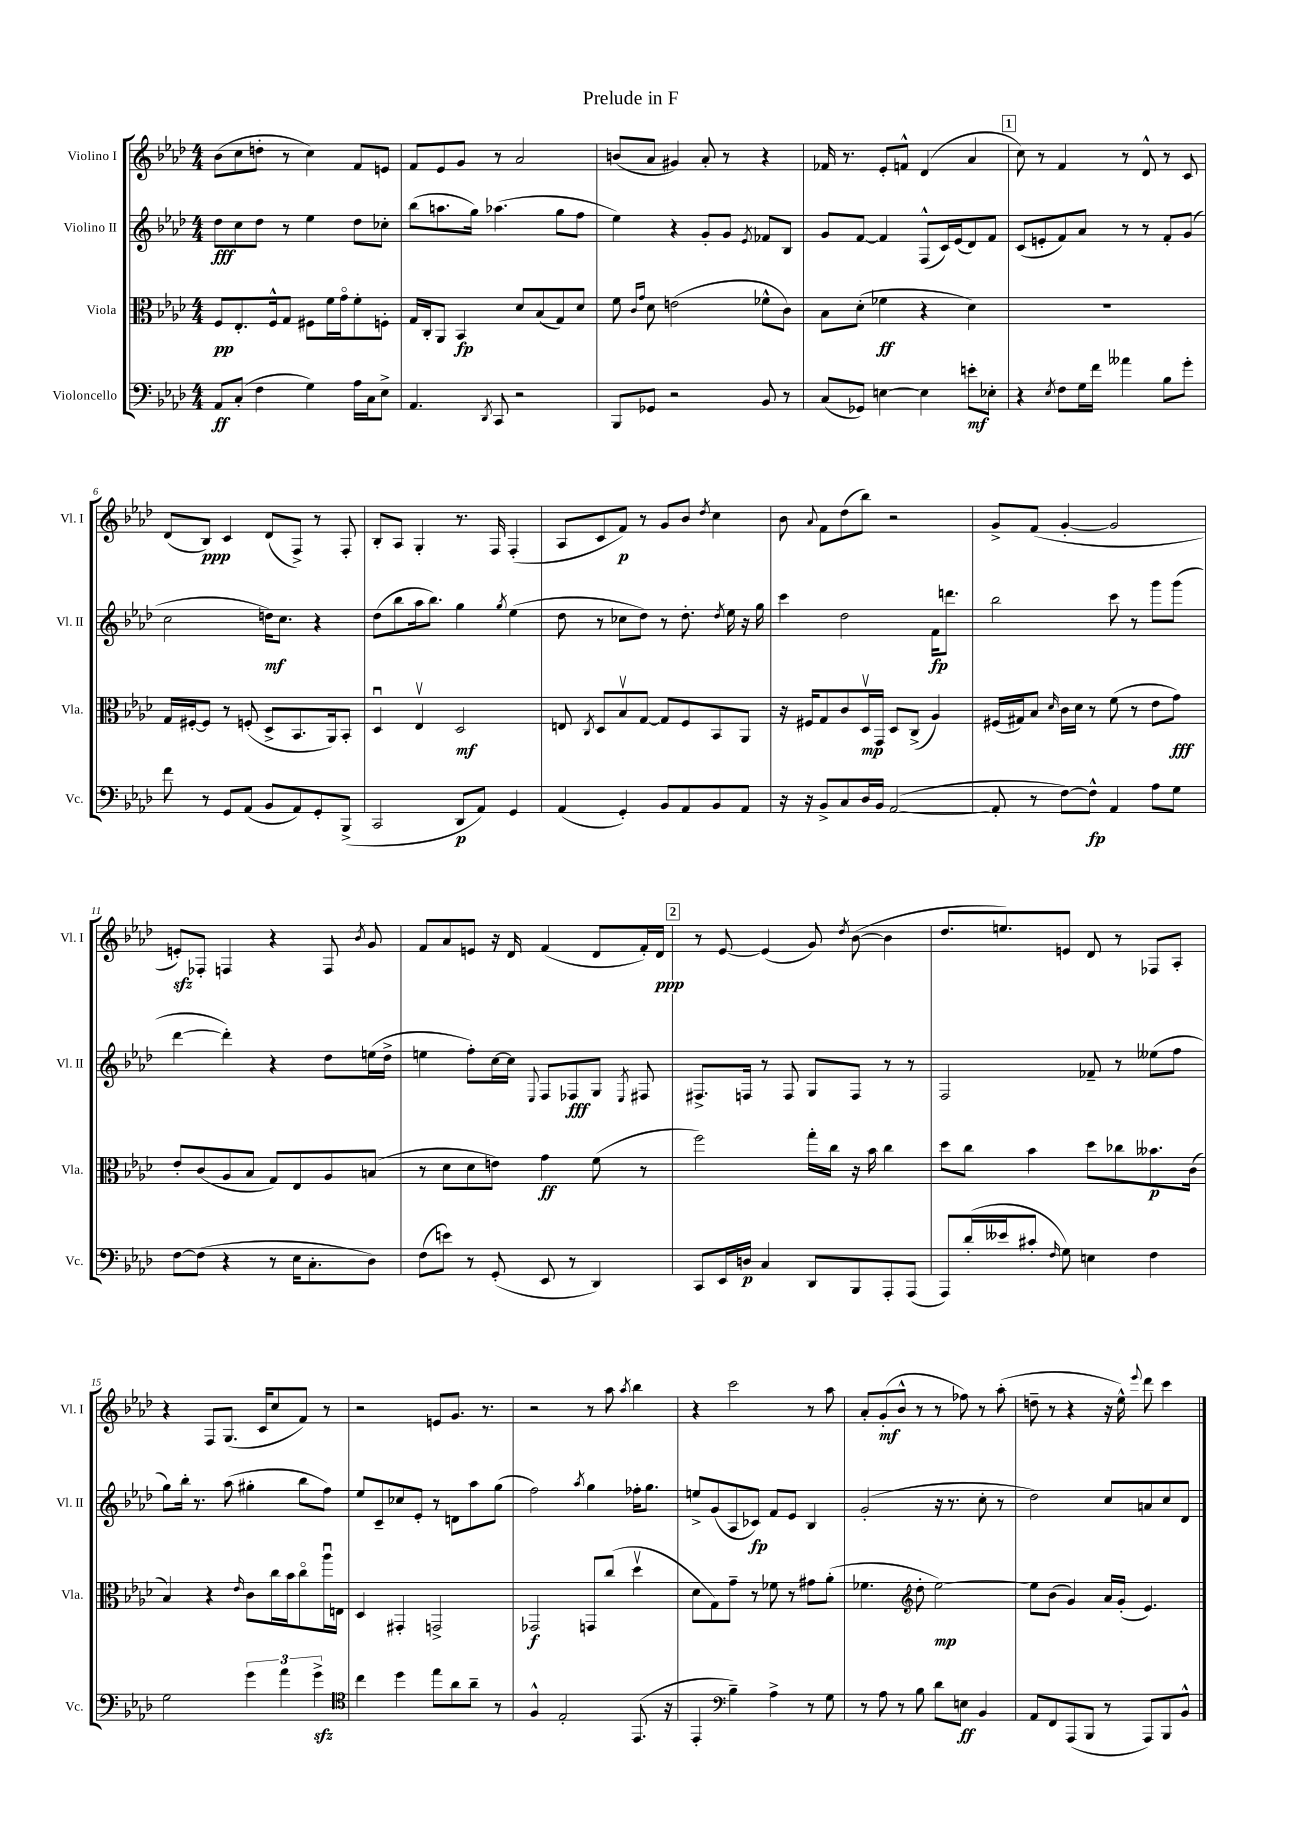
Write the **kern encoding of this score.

**kern	**kern	**kern	**kern
*staff4	*staff3	*staff2	*staff1
*clefF4	*clefC3	*clefG2	*clefG2
*k[b-e-a-d-]	*k[b-e-a-d-]	*k[b-e-a-d-]	*k[b-e-a-d-]
*M4/4	*M4/4	*M4/4	*M4/4
8AA-/L	8F/L	8dd-\L	(8b-\L
(8C'/J	8.E-'/	8cc\	8cc\
4F\	.	8dd-\J	8dd'\J
.	16F^^/k	.	.
.	8G/J	8r	8r
4G\)	8F#\L	4ee-\	4cc\)
.	16f\L	.	.
.	16go\J	.	.
16A-\LL	8f'\	8dd-\L	8f/L
16C\J	.	.	.
8E-^\J	8F'\J	8cc-'\J	8e/J
=	=	=	=
4.AA-/	16G/LL	(8bb-\L	8f/L
.	16C'/J	.	.
.	8AA-/J	8.aa\	8e-/
.	4BB-/	.	8g/J
.	.	16gg\Jk)	.
8qDD-/	.	.	.
8CC/	.	(4.aa-\	8r
2r	8d-/L	.	2a-/
.	(8B-/	.	.
.	8G/)	8gg\L	.
.	8d-/J	8ff\J	.
=	=	=	=
8BBB-/L	8f\	4ee-\)	(8b/L
.	16qqc/LL	.	.
.	16qqg/JJ	.	.
8GG-/J	8d-\	.	8a-/J
2r	(2e\	4r	4g#/)
.	.	8g'/L	8a-'/
.	.	8g/J	8r
.	.	8qe-/	.
8BB-/	8f-^^\L	8f-/L	4r
8r	8c\J)	8B-/J	.
=	=	=	=
(8C/L	8B-\L	8g/L	16f-/
.	.	.	8.r
8GG-/J)	(8d-'\J	[8f/J	.
[4E\	4f-\	4f/]	8e-'/L
.	.	.	8f^^/J
4E\]	4r	(8F^^/L	(4d-/
.	.	16c/L)	.
.	.	(16e-/J	.
8e'\L	4d-\)	8d-/)	4a-/
8E-'\J	.	8f/J	.
=	=	=	=
4r	1r	(8c/L	8cc\)
.	.	8e'/	8r
8qE-/	.	.	.
8F\L	.	8f/)	4f/
16G\L	.	8a-/J	.
16f\JJ	.	.	.
4a--\	.	8r	8r
.	.	8r	8d-^^/
8B-\L	.	8f'/L	8r
8g'\J	.	(8g/J	8c/
=	=	=	=
8f\	16G/LL	2cc\	(8d-/L
.	[16F#'/J	.	.
8r	8F#/]J	.	8B-/J)
8GG/L	8r	.	4c/
(8AA-/J	(8F'/	.	.
8BB-/L	8D-^/L	16dd\LK)	(8d-/L
.	.	8.cc\J	.
8AA-/)	8.BB-/	.	8F^/J)
8GG'/	.	4r	8r
.	16AA-/k)	.	.
(8BBB-^/J	8BB-'/J	.	8F'/
=	=	=	=
2CC/	4D-u/	(8dd-\L	8B-'/L
.	.	8bb-\	8A-/J
.	4E-v/	16aa-\k	4G'/
.	.	8.bb-\J)	.
8DD-/L	2D-/	4gg\	8.r
8AA-/J)	.	.	.
.	.	.	16F/
.	.	8qgg/	.
4GG/	.	(4ee-\	(4F'/
=	=	=	=
(4AA-/	8E/	8dd-\	8A-/L
.	8qC/	.	.
.	8D-/L	8r	8c/
4GG'/)	8B-v/	8cc-\L	8f/J)
.	[8G/J	8dd-\J)	8r
8BB-/L	8G/]L	8r	8g/L
8AA-/	8F/	8.dd-'\	8b-/J
.	.	.	8qdd-/
8BB-/	8BB-/	.	4cc\
.	.	8qdd-/	.
.	.	16ee-\	.
8AA-/J	8AA-/J	16r	.
.	.	16gg\	.
=	=	=	=
16r	16r	4ccc\	8b-\
16r	16F#/LK	.	.
.	.	.	8qqa-/
8BB-^/L	8G/	.	8f\L
8C/	8c/	2dd-\	(8dd-\
16D-/L	16D-v/L	.	8bb-\J)
16BB-/JJ	16GG/JJ	.	.
([2AA-/	8D-/L	.	2r
.	(8C^/J	.	.
.	4A-/)	16f\LK	.
.	.	8.ddd\J	.
=	=	=	=
8AA-'/]	(16F#/LL	2bb-\	8g^/L
.	16G#/J)	.	.
8r	8B-/J	.	(8f/J
.	16qqd-/	.	.
[8F\L)	16c\LL	.	[4g'/
.	16d-\JJ	.	.
8F^^\]J	8r	.	.
4AA-/	(8f\	8ccc\	2g/]
.	8r	8r	.
8A-\L	8e-\L	8ggg\L	.
8G\J	8g\J)	(8ggg\J	.
=	=	=	=
[8F\L	8e-'/L	[4ddd-\	8e'/L)
(8F\]J	(8c/	.	8F-'/J
4r	8A-/	4ddd-'\])	4F/
.	8B-/J	.	.
8r	8G/L)	4r	4r
16E-\LK	8E-/	.	.
8.C'\	.	.	.
.	8A-/	8dd-\L	8F/
.	.	.	8qb-/
8D-\J)	(8B/J	(16ee\L	8g/
.	.	16dd-^\JJ	.
=	=	=	=
(8F\L	8r	4ee\	8f/L
8e\J)	8d-\L	.	8a-/
8r	8d-\	8ff'\L)	8e/J
(8GG'/	8e\J)	[16cc\L	16r
.	.	16cc\]JJ	16d-/
.	.	8qqE-/	.
8EE-/	4g\	8F/L	(4f/
8r	.	8F-/	.
4DD-/)	(8f\	8G/J	8d-/L
.	.	8qE-/	.
.	8r	8F#/	16f'/L)
.	.	.	16d-/JJ
=	=	=	=
8CC/L	2ff\)	8.F#^/L	8r
16EE-/L	.	.	[8e-/
16D/JJ	.	16F/Jk	.
4C/	.	8r	(4e-/]
.	.	8F/	.
8DD-/L	16gg'\LL	8G/L	8g/)
.	16cc\JJ	.	.
.	.	.	8qdd-/
8BBB-/	16r	8F/J	([8b-\
.	16b-\	.	.
8AAA-'/	4cc\	8r	4b-\]
(8AAA-/J	.	8r	.
=	=	=	=
8AAA-/L)	8dd-\L	2F/	8.dd-/L
(16d-'/L	8cc\J	.	.
16e--/J	.	.	8.ee/)
8c#'/J	4b-\	.	.
16qqF/	.	.	.
8G\)	.	.	8e/J
4E\	8dd-\L	8f-~/	8d-/
.	8cc-\	8r	8r
4F\	8.b--\	(8ee--\L	8F-/L
.	.	8ff\J	8A-'/J
.	(16c\Jk	.	.
=	=	=	=
2G\	4B-/)	8gg\L)	4r
.	.	16bb-'\Jk	.
.	.	8.r	.
.	4r	.	8F/L
.	.	(8aa-\	(8.G/J
.	16qqe-/	.	.
6g\	8c\L	4gg#'\	.
.	.	.	16c/LK
.	16cc\L	.	8cc/
6a-\	.	.	.
.	16b-\J	.	.
.	8cco\	8bb-\L	8f/J)
6g^\	.	.	.
.	16aa-u\L	8ff\J)	8r
.	16E\JJ	.	.
=	=	=	=
*clefC4	*	*	*
4cc\	4D-/	8ee-/L	2r
.	.	8c~/	.
4dd-\	4GG#'/	8cc-/	.
.	.	8e-'/J	.
8ee-\L	2GG^/	8r	8e/L
8a-\	.	8d\L	8.g/J
8a-~\J	.	8aa-\	.
.	.	.	8.r
8r	.	(8gg\J	.
=	=	=	=
4F^^/	2GG-/	2ff\)	2r
2E-'/	.	.	.
.	.	8qaa-/	.
.	8GG/L	4gg\	8r
.	(8cc/J	.	8aa-\
.	.	.	8qaa-/
(8.EE-/	4dd-v\	16ff-'\LK	4bb-\
.	.	8.gg\J	.
16r	.	.	.
=	=	=	=
4EE-'/	8d-\L	8ee^/L	4r
.	8G\)	(8g/	.
*clefF4	*	*	*
4B-~\)	8g~\J	8A-/	2ccc\
.	8r	8c-/J)	.
4A-^\	8f-\	8f/L	.
.	8r	8e-/J	.
8r	8g#\L	4B-/	8r
8G\	(8a-'\J	.	8aa-\
=	=	=	=
8r	4.f-\	(2g'/	8a-'/L
8A-\	.	.	(8g'/
8r	.	.	8b-^^/J
*	*clefG2	*	*
8B-\	8dd-'\	.	8r
8d-\L	[2ee-\)	16r	8r
.	.	8.r	.
8E\J	.	.	8ff-\)
4BB-/	.	8cc'\	8r
.	.	8r	(8aa-'\
=	=	=	=
8AA-/L	8ee-\]L	2dd-\)	8dd~\
8FF/	(8b-\J	.	8r
(8AAA-/	4g/)	.	4r
8BBB-/J	.	.	.
8r	16a-/LL	8cc/L	16r
.	(16g'/JJ	.	16ee-^^\)
.	.	.	8qqeee-/
8AAA-/L)	4.e-/)	8a/	8ddd-\
8BBB-/	.	8cc/	4ccc\
8BB-^^/J	.	8d-/J	.
==	==	==	==
*-	*-	*-	*-
